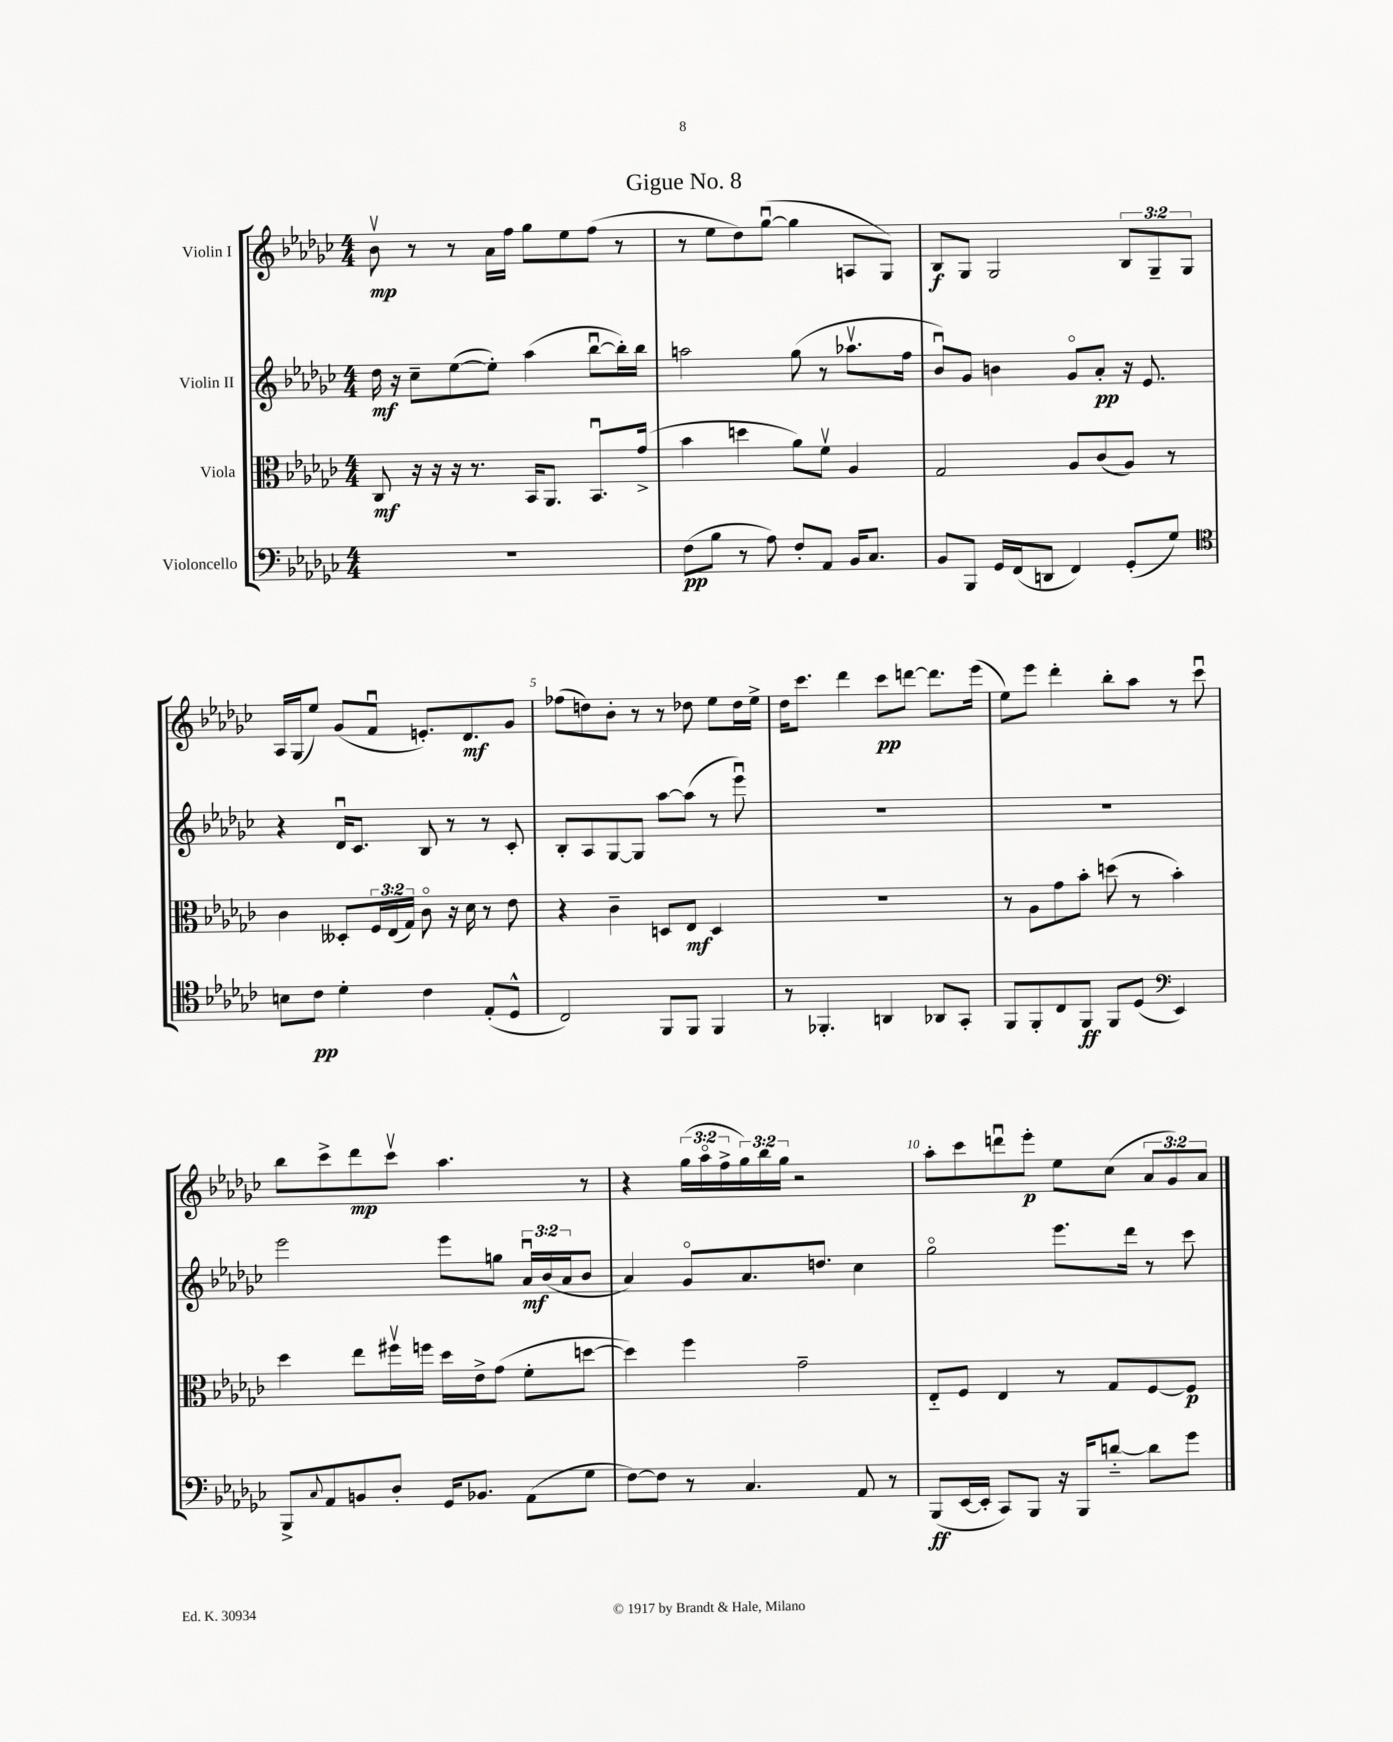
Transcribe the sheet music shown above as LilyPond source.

\header { title = "Gigue No. 8" }
<<
\new StaffGroup <<
\new Staff = "s0" \with { instrumentName = "Violin I" } {
    \clef treble \key ges \major \numericTimeSignature \time 4/4 \override Staff.TupletNumber.text = #tuplet-number::calc-fraction-text
    bes'8\upbow\mp r8 r8 aes'16 f''16 ges''8 ees''8 f''8( r8 |
    r8 ees''8 des''8) ges''8~\downbow( ges''4 a8 ges8) |
    bes8\f ges8 ges2 \tuplet 3/2 { bes8 ges8-- ges8 } |
    aes16 ges16( ees''8) ges'8( f'8\downbow e'8.-.) des'8.\mf ges'8 |
    fes''8( d''8) bes'8-. r8 r8 des''8 ees''8 des''16 ees''16-> |
    des''16 ces'''8. des'''4 ces'''8\pp d'''8~ d'''8. ees'''16( |
    ees''8) ees'''8 des'''4-. bes''8-. aes''8 r8 ces'''8\downbow |
    bes''8 ces'''8-> des'''8\mp ces'''8\upbow aes''4. r8 |
    r4 \tuplet 3/2 { ges''16( aes''16\flageolet f''16-> } \tuplet 3/2 { ges''16) bes''16 ges''16 } r2 |
    aes''8-. ces'''8 d'''8\downbow ees'''8-.\p ees''8 ces''8( \tuplet 3/2 { aes'8 ges'8) aes'8 } \bar "|." |
}
\new Staff = "s1" \with { instrumentName = "Violin II" } {
    \clef treble \key ges \major \numericTimeSignature \time 4/4 \override Staff.TupletNumber.text = #tuplet-number::calc-fraction-text
    des''16\mf r16 ces''8-- ees''8~( ees''8-.) aes''4( bes''8~\downbow bes''16-.) bes''16 |
    a''2 ges''8( r8 aes''8.\upbow f''16 |
    bes'8\downbow) ges'8 b'4 ges'8\flageolet aes'8-.\pp r16 ees'8. |
    r4 des'16\downbow ces'8. bes8 r8 r8 ces'8-. |
    bes8-. aes8 ges8~ ges8 aes''8~ aes''8( r8 ees'''8\downbow) |
    R1 |
    R1 |
    ees'''2 ees'''8 g''8 \tuplet 3/2 { aes'16\downbow\mf bes'16( aes'16 } bes'8 |
    aes'4) ges'8\flageolet aes'8. d''8. ces''4 |
    ges''2\flageolet ees'''8. des'''16 r8 ces'''8 \bar "|." |
}
\new Staff = "s2" \with { instrumentName = "Viola" } {
    \clef alto \key ges \major \numericTimeSignature \time 4/4 \override Staff.TupletNumber.text = #tuplet-number::calc-fraction-text
    ces8\mf r16 r16 r16 r8. bes,16 aes,8. bes,8.\downbow ges'16->( |
    bes'4 d''4 aes'8) f'8\upbow aes4 |
    ges2 aes8 ces'8( aes8) r8 |
    ces'4 deses8-. \tuplet 3/2 { f16 ees16( ges16) } ces'8\flageolet r16 des'16 r8 ees'8 |
    r4 ces'4-- d8 ees8\mf d4 |
    r1 |
    r8 aes8 ges'8 bes'8-. d''8( r8 bes'4-.) |
    des''4 ees''8 fis''16\upbow f''16 des''16 ees'16-> ges'8( f'8-. d''8~ |
    d''4) f''4 ges'2-- |
    ees8-_ f8 ees4 r8 ges8 f8~ f8\p \bar "|." |
}
\new Staff = "s3" \with { instrumentName = "Violoncello" } {
    \clef bass \key ges \major \numericTimeSignature \time 4/4
    R1 |
    f8\pp( bes8 r8 aes8) f8-. aes,8 bes,16 ces8. |
    bes,8 bes,,8 ges,16 f,16( d,8 f,4) ges,8-.( ges8) |
    \clef tenor b8 ces'8\pp des'4-. ces'4 ees8-.( des8-^ |
    ces2) f,8 f,8 f,4 |
    r8 fes,4.-. a,4 aes,8 ges,8-. |
    f,8 f,8-. ces8 f,8\ff f,8 des8( \clef bass ees,4) |
    bes,,8-> \appoggiatura { ces8 } aes,8 b,8 des8-. ges,16 bes,8. aes,8( ges8 |
    f8~) f8 r8 ces4. aes,8 r8 |
    bes,,8\ff( ees,16~ ees,16-. ces,8) bes,,8 r16 bes,,16 d'8~-_ d'8 ges'8 \bar "|." |
}
>>
>>
\layout { \context { \Score \override BarNumber.break-visibility = ##(#f #t #t) barNumberVisibility = #(every-nth-bar-number-visible 5) } }
